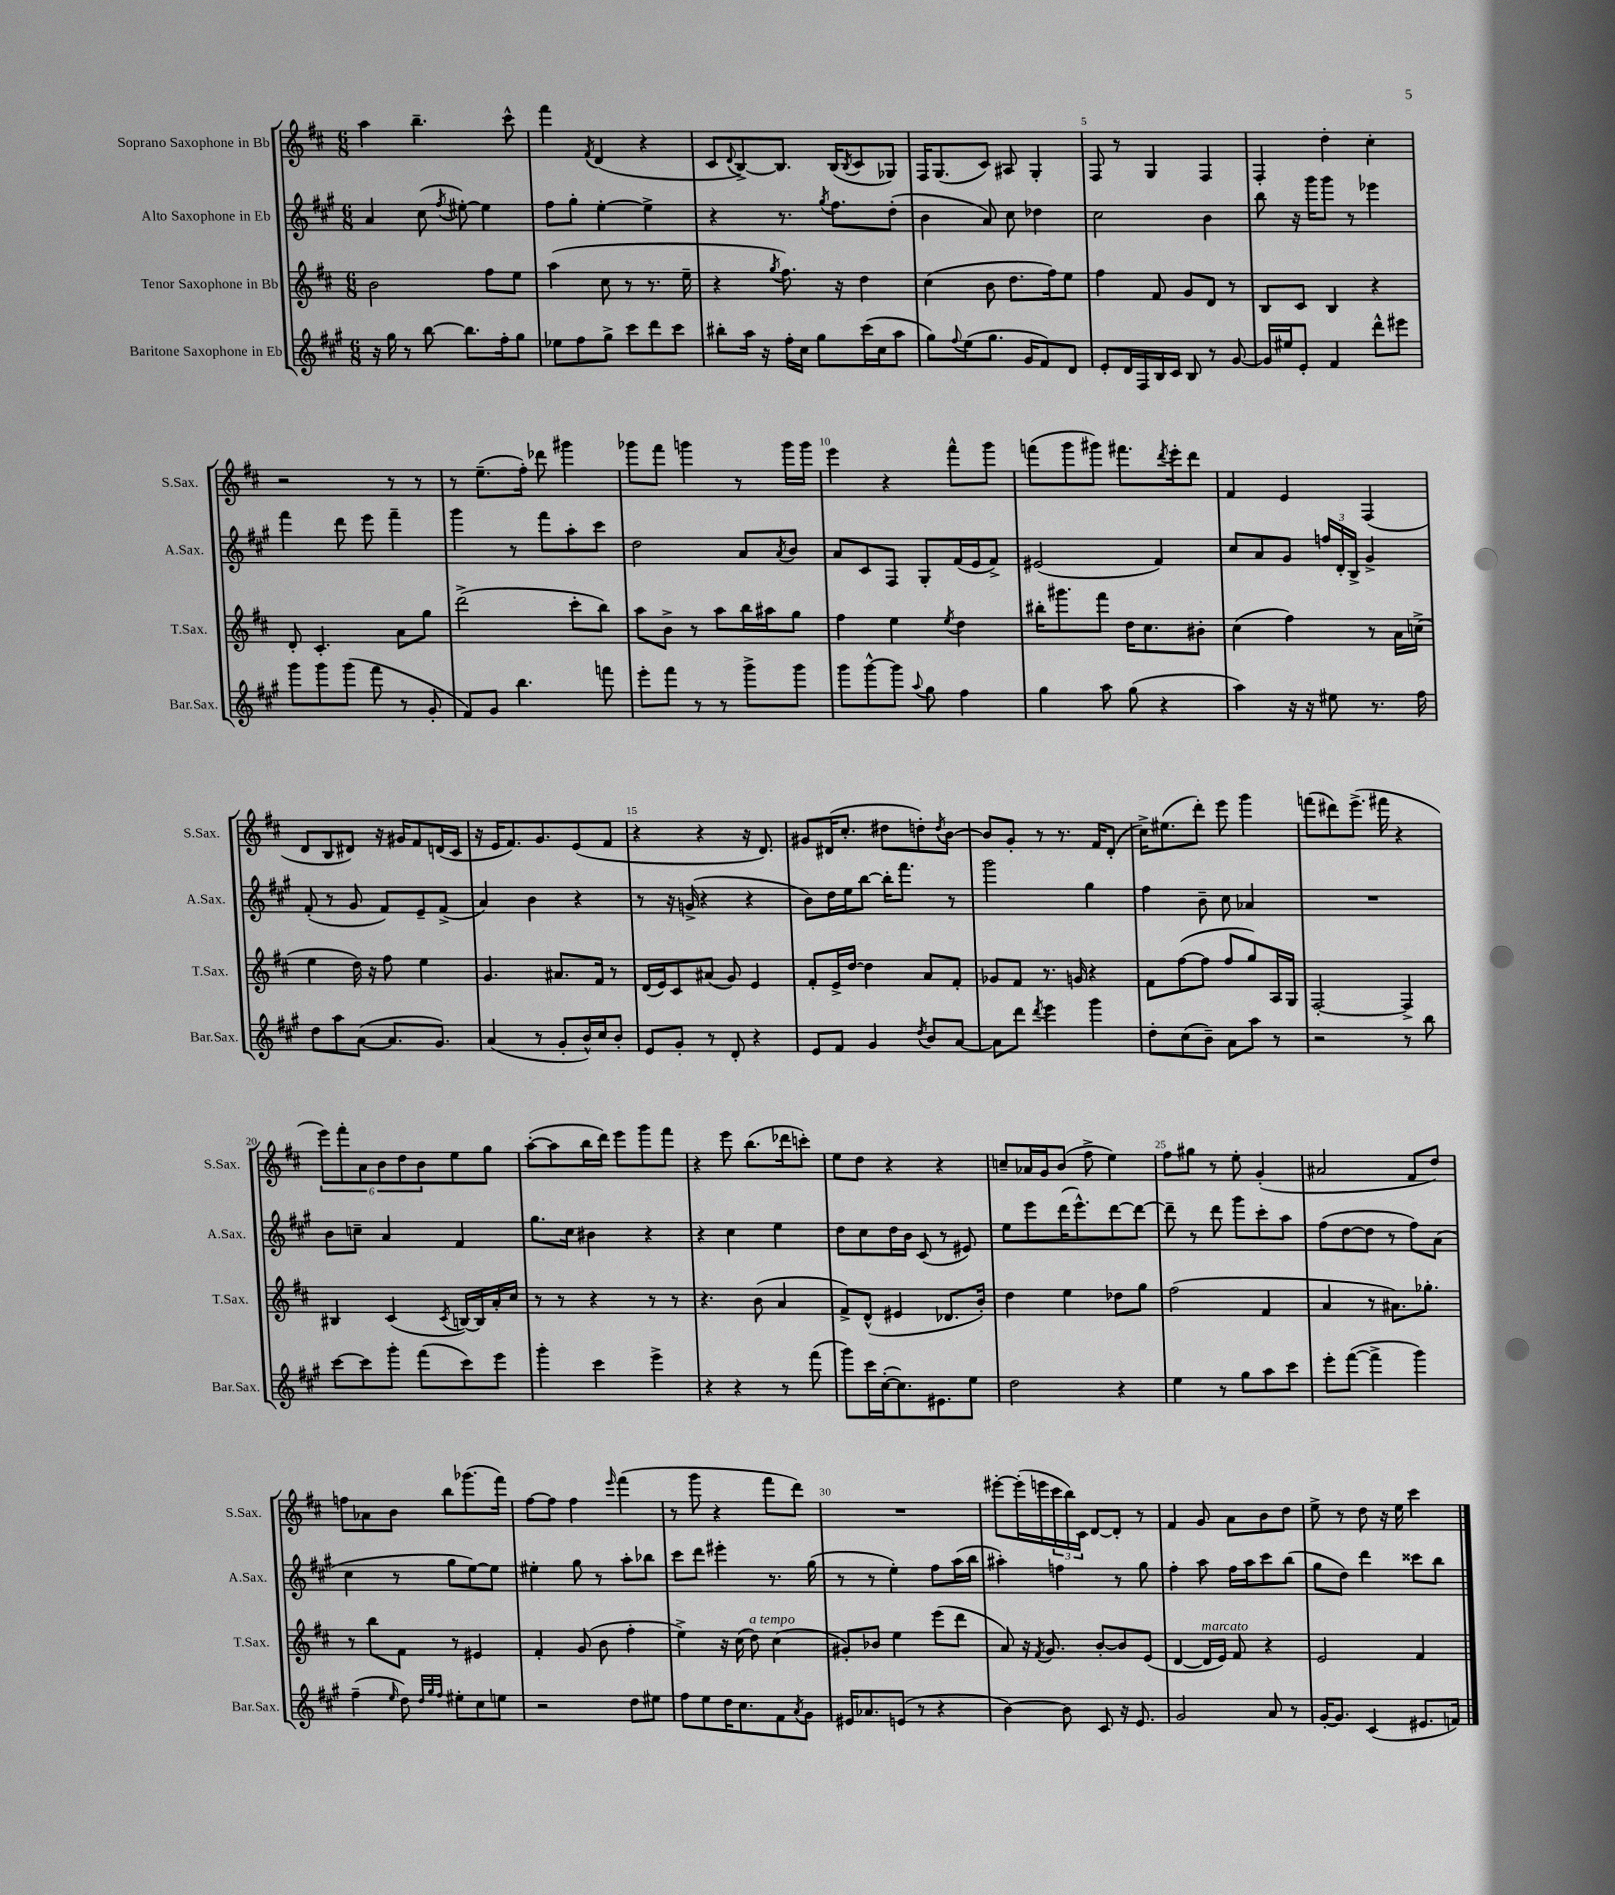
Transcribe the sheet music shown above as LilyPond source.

<<
\new StaffGroup <<
\new Staff = "s0" \with { instrumentName = "Soprano Saxophone in Bb" shortInstrumentName = "S.Sax." } {
    \clef treble \key d \major \numericTimeSignature \time 6/8
    a''4 b''4.-- cis'''8-^ |
    fis'''4 \acciaccatura { fis'8 } d'4( r4 |
    cis'8 \appoggiatura { d'8 } b8~->) b8. b16( \acciaccatura { b8 } cis'8 ges8) |
    fis16 g8.( cis'8) ais8 g4-. |
    fis8 r8 g4 fis4 |
    fis4-. d''4-. cis''4-. |
    r2 r8 r8 |
    r8 e''8.--( fis''16-.) des'''8 gis'''4 |
    ges'''8 fis'''8 g'''4 r8 g'''16 g'''16 |
    e'''4 r4 fis'''8-^ g'''8 |
    f'''8( g'''8 gis'''8) fis'''8. \acciaccatura { d'''8 } e'''16-. d'''8 |
    fis'4 e'4 fis4( |
    d'8 b8 dis'8) r16 gis'16 fis'8 d'16( cis'16 |
    r16 e'16 fis'8.) g'8. e'8( fis'8 |
    r4 r4 r16 d'8.) |
    gis'8 dis'16( cis''8.-. dis''8 d''8-.) \acciaccatura { d''8 } b'8~ |
    b'8 g'8-. r8 r8. fis'16 d'8-.( |
    cis''16->) eis''8.( d'''8-.) e'''8 g'''4 |
    f'''8( dis'''8) e'''8.->( fis'''16 r4 |
    \tuplet 6/4 { e'''8) fis'''8-. a'8 b'8 d''8 b'8 } e''8 g''8 |
    a''8~-.( a''8 b''16 d'''16) e'''8 g'''8 fis'''8 |
    r4 e'''8 b''8.( des'''16 c'''8-.) |
    e''8 d''8 r4 r4 |
    c''8-- aes'16 g'16 b'8( fis''8-> e''4) |
    fis''8 gis''8 r8 e''8-. g'4-.( |
    ais'2 fis'8 d''8) |
    f''8 aes'8 b'8 b''8 ges'''8.( fis'''16) |
    fis''8~ fis''8 fis''4 \grace { e'''16 } fis'''4( |
    r8 g'''8 r4 fis'''8 d'''8) |
    R2. |
    eis'''8~-. eis'''16-.( e'''16 \tuplet 3/2 { cis'''16 b''16) cis'16 } d'8~ d'8-. r8 |
    fis'4 g'8 a'8 b'8 d''8 |
    e''8-> r8 d''8 r16 e''16 cis'''4 \bar "|." |
}
\new Staff = "s1" \with { instrumentName = "Alto Saxophone in Eb" shortInstrumentName = "A.Sax." } {
    \clef treble \key a \major \numericTimeSignature \time 6/8
    a'4 cis''8( \acciaccatura { fis''8 } eis''8~-.) eis''4 |
    fis''8 gis''8-. e''4~-. e''4-> |
    r4 r8. \acciaccatura { gis''8 } fis''8. d''8-.( |
    b'4 a'8) cis''8 des''4 |
    cis''2 b'4 |
    b''8 r16 gis'''16 gis'''8 r8 ees'''4 |
    fis'''4 d'''8 e'''8 fis'''4-- |
    gis'''4 r8 fis'''8 a''8-. cis'''8 |
    d''2 a'8 \acciaccatura { a'8 } b'8 |
    a'8 cis'8 fis8 gis8-. fis'16( e'16 fis'8->) |
    eis'2( fis'4) |
    cis''8 a'8 gis'8 \tuplet 3/2 { f''16 d'16-. b16-> } gis'4-> |
    fis'8-.( r8 gis'8 fis'8) e'8-- fis'8->( |
    a'4) b'4 r4 |
    r8 r16 g'16->( r4 r4 |
    b'8) d''16 e''16 b''8~ b''16-. fis'''8. r8 |
    gis'''2 gis''4 |
    fis''4 b'8-- cis''8 aes'4 |
    R2. |
    b'8 c''8-- a'4 fis'4 |
    gis''8. cis''16 bis'4 r4 |
    r4 cis''4 e''4 |
    d''8 cis''8 d''16 b'16 cis'8( r8 eis'8) |
    e''8 e'''8 d'''16( e'''8.-^) d'''8~ d'''8~ |
    d'''8-- r8 d'''8 gis'''8 cis'''8-. a''8 |
    fis''8( d''8~ d''8 r8 fis''8) a'8( |
    cis''4 r8 gis''8 e''8~) e''8 |
    eis''4-. gis''8 r8 a''8-. bes''8 |
    cis'''8 d'''8 eis'''4-. r8. gis''16( |
    r8 r8 e''4-.) fis''8 a''16( b''16 |
    ais''4-.) f''4 r8 gis''8 |
    fis''4-. a''8 fis''16 a''16 cis'''8 b''8( |
    gis''8 d''8) d'''4 cisis'''8 b''8 \bar "|." |
}
\new Staff = "s2" \with { instrumentName = "Tenor Saxophone in Bb" shortInstrumentName = "T.Sax." } {
    \clef treble \key d \major \numericTimeSignature \time 6/8
    b'2 fis''8 e''8 |
    a''4( cis''8 r8 r8. e''16-- |
    r4 \acciaccatura { g''8 } fis''8.) r16 d''4 |
    cis''4( b'8 d''8. fis''16) e''8 |
    fis''4 fis'8 g'8 d'8 r8 |
    b8 cis'8 b4 r4 |
    d'8-. cis'4.-. a'8 g''8 |
    d'''2->( cis'''8-. b''8) |
    a''8 b'8-> r8 a''8 b''16 ais''16 g''8 |
    fis''4 e''4 \acciaccatura { e''8 } d''4 |
    bis''16-. gis'''8. fis'''8 d''16 cis''8. bis'8-. |
    cis''4( fis''4) r8 a'16 c''16->( |
    e''4 d''16) r16 fis''8 e''4 |
    g'4. ais'8. fis'16 r8 |
    d'16( e'16) cis'8 ais'8( g'8) e'4 |
    fis'8-. e'16-> d''16~ d''4 a'8 fis'8-. |
    ges'8 fis'8 r8. g'16 r4 |
    fis'8 fis''8~( fis''8 fis''8 g''8) a16 g16 |
    fis2~-. fis4-> |
    bis4 cis'4( \acciaccatura { cis'8 } b16~) b16 a'16-. cis''16 |
    r8 r8 r4 r8 r8 |
    r4. b'8( a'4 |
    fis'8->) d'8-^( eis'4 des'8. b'16-.) |
    d''4 e''4 des''8 g''8 |
    fis''2( fis'4 |
    a'4 r8 ais'8.) ges''8.-. |
    r8 b''8 fis'8 r8 eis'4 |
    fis'4-. g'8( b'8 fis''4-. |
    e''4->) r16 cis''16( d''8^\markup { \italic "a tempo" }) cis''4( |
    gis'8-.) bes'8 e''4 e'''8( d'''8 |
    a'8) r16 \acciaccatura { fis'8 } g'8. b'8~-. b'8 e'8( |
    d'4~ d'16^\markup { \italic "marcato" } e'16) fis'8 r4 |
    e'2 fis'4 \bar "|." |
}
\new Staff = "s3" \with { instrumentName = "Baritone Saxophone in Eb" shortInstrumentName = "Bar.Sax." } {
    \clef treble \key a \major \numericTimeSignature \time 6/8
    r16 gis''16 r8 b''8~ b''8. fis''16-. gis''8 |
    ees''8 fis''8 gis''8-> cis'''8 d'''8 cis'''8 |
    bis''8-. a''16 r16 fis''16-. cis''16 gis''8 cis'''16( cis''16 a''8 |
    gis''8) \appoggiatura { fis''8 } e''8( gis''8. gis'16 fis'8) d'8 |
    e'8-. d'16 fis16 b16 cis'16 b8 r8 gis'8~ |
    gis'16 eis''16 e'8-. fis'4 d'''8-^ eis'''8 |
    gis'''8 gis'''8 gis'''8( fis'''8 r8 gis'8-. |
    fis'8) gis'8 b''4. f'''8 |
    e'''8-. fis'''8 r8 r8 gis'''8-> gis'''8 |
    gis'''8 gis'''8~-^ gis'''8 \appoggiatura { a''8 } gis''8 fis''4 |
    gis''4 a''8 gis''8( r4 |
    a''4) r16 r16 eis''8 r8. fis''16 |
    d''8 a''8 a'8~( a'8. gis'8.) |
    a'4( r8 gis'8-. b'16-^) cis''16 b'8-. |
    e'8 gis'8-. r8 d'8-. r4 |
    e'8 fis'8 gis'4 \acciaccatura { d''8 } b'8 a'8~ |
    a'8 d'''8 \acciaccatura { d'''8 } e'''4 gis'''4 |
    d''8-. cis''8( b'8--) a'8 a''8 r8 |
    r2 r8 b''8 |
    cis'''8~ cis'''8 gis'''8-. fis'''8( cis'''8) e'''8 |
    gis'''4-. cis'''4 e'''4-> |
    r4 r4 r8 fis'''8( |
    gis'''8) cis'''16 cis''16~-.( cis''8.) eis'8. e''8 |
    d''2 r4 |
    e''4 r8 gis''8 a''8 cis'''8 |
    e'''8-. fis'''8~( fis'''4-> gis'''4) |
    fis''4--( \grace { e''16 } d''8) \grace { d''32 gis''32 fis''32 } eis''8-. cis''8 e''8 |
    r2 d''8 eis''8 |
    fis''8 e''8 d''16 cis''8. fis'8 \acciaccatura { a'8 } gis'8 |
    eis'16 aes'8. e'8( r8 r4 |
    b'4~) b'8 cis'8 r16 e'8. |
    gis'2 a'8 r8 |
    gis'16~-. gis'8. cis'4( eis'8. f'16) \bar "|." |
}
>>
>>
\layout { \context { \Score \override BarNumber.break-visibility = ##(#f #t #t) barNumberVisibility = #(every-nth-bar-number-visible 5) } }
